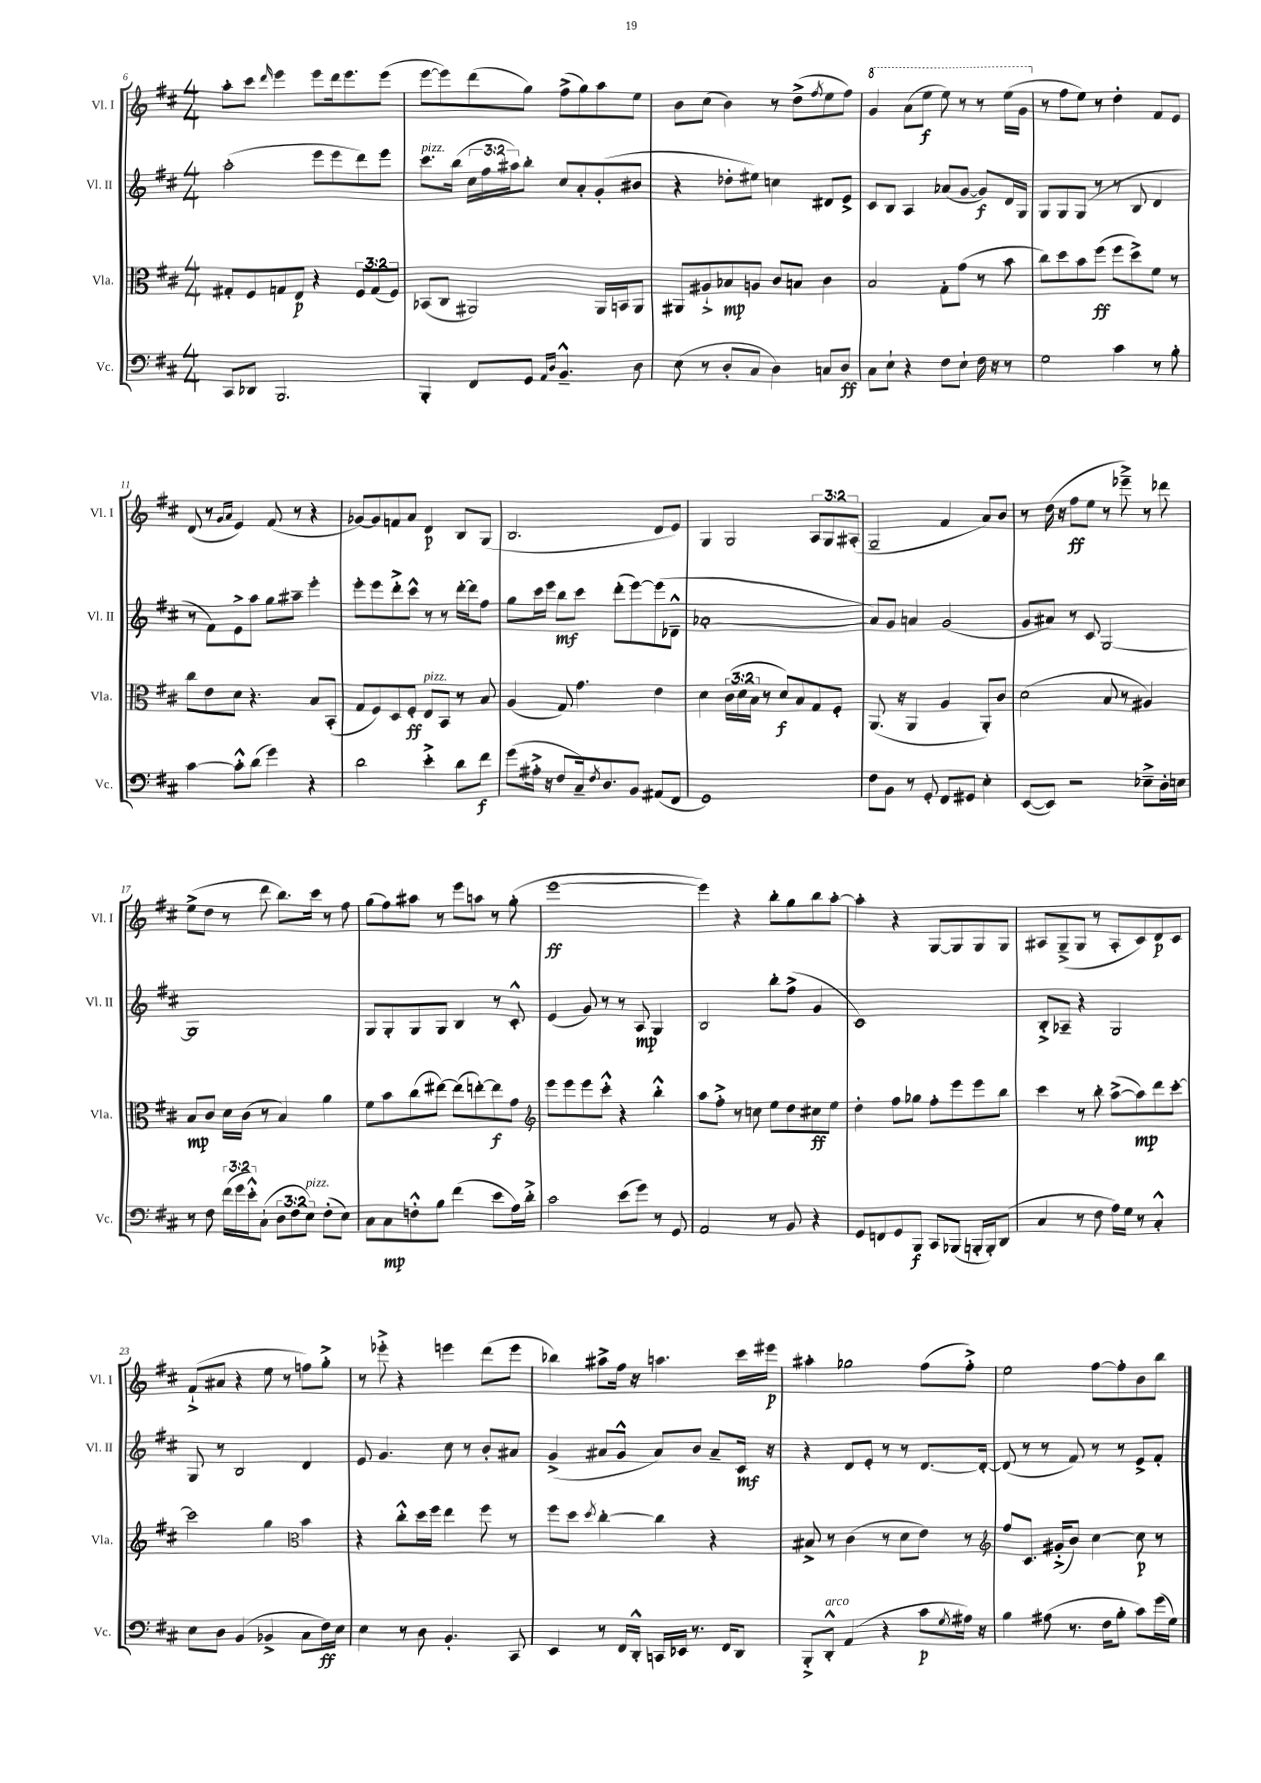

**kern	**dynam	**kern	**dynam	**kern	**dynam	**kern	**dynam
*part4	*part4	*part3	*part3	*part2	*part2	*part1	*part1
*staff4	*staff4	*staff3	*staff3	*staff2	*staff2	*staff1	*staff1
*I"Vc.	*	*I"Vla.	*	*I"Vl. II	*	*I"Vl. I	*
*I'Vc.	*	*I'Vla.	*	*I'Vl. II	*	*I'Vl. I	*
*clefF4	*	*clefC3	*	*clefG2	*	*clefG2	*
*k[f#c#]	*	*k[f#c#]	*	*k[f#c#]	*	*k[f#c#]	*
*M4/4	*	*M4/4	*	*M4/4	*	*M4/4	*
=6	=6	=6	=6	=6	=6	=6	=6
8CC#/L	.	8G#X'/L	.	(2aa'\	.	8aa'\L	.
8DD-X/J	.	8F#/	.	.	.	8ccc#\J	.
.	.	.	.	.	.	16qqddd/	.
2.BBB/	.	8Gn/	.	.	.	4eee\	.
.	.	8E/J	p	.	.	.	.
.	.	4r	.	8eee\L	.	8eee\L	.
.	.	.	.	8eee\	.	16ddd\k	.
.	.	.	.	.	.	8.eee\	.
.	.	12F#/L	.	8ddd\)	.	.	.
.	.	(12G/	.	.	.	.	.
.	.	.	.	8eee\J	.	(8eee\J	.
.	.	12F#/J)	.	.	.	.	.
=7	=7	=7	=7	=7	=7	=7	=7
!	!	!	!	!LO:TX:a:i:t=pizz.	!	!	!
4BBB'/	.	(8BB-X/L	.	8.ccc#\L	.	[8eee\L	.
.	.	8C#/J	.	.	.	8eee\])	.
.	.	.	.	(16bb\Jk	.	.	.
8FF#/L	.	2AA#X/)	.	24cc#\LL	.	(8ddd\	.
.	.	.	.	24ff#\	.	.	.
.	.	.	.	24aa#X\J)	.	.	.
8GG/J	.	.	.	8bb'\J	.	8gg\J)	.
16qqAA/LL	.	.	.	.	.	.	.
16qqD/JJ	.	.	.	.	.	.	.
4.BB~^^/	.	.	.	8cc#/L	.	(8ff#^\L	.
.	.	.	.	8a'/	.	8gg\)	.
.	.	16AA#/LL	.	(8g'/	.	8aa\	.
.	.	16BBn/J	.	.	.	.	.
8D\	.	8AA#/J	.	8b#X/J	.	8ee\J	.
=8	=8	=8	=8	=8	=8	=8	=8
(8E\	.	8AA#X/L	.	4r	.	8b\L	.
8r	.	8A#X`^/	.	.	.	(8cc#\J	.
8D'/L	.	8B-X/	mp	8dd-X'\L	.	4b\)	.
8C#/J	.	8An/J	.	8ee#X\J)	.	.	.
4D\)	.	8c#/L	.	4ccn\	.	8r	.
.	.	8Bn/J	.	.	.	(8dd^\L	.
.	.	.	.	.	.	8qff#/	.
8Cn/L	.	4c#\	.	8d#X/L	.	8ee\	.
8D/J	ff	.	.	8e^/J	.	8ff#\J)	.
=9	=9	=9	=9	=9	=9	=9	=9
*	*	*	*	*	*	*8va	*
8C#\L	.	2B/	.	8c#/L	.	4gg/	.
8E`\J	.	.	.	8B/J	.	.	.
4r	.	.	.	4A/	.	(8aa\L	.
.	.	.	.	.	.	8eee\J	f
8F#\L	.	8G'\L	.	(8a-X/L	.	8eee\)	.
8E`\J	.	(8g\J	.	[8g/J	.	8r	.
16F#\	.	8r	.	8g/L])	f	8r	.
16r	.	.	.	.	.	.	.
8r	.	8b\	.	16d/L	.	(16eee\LL	.
.	.	.	.	16G/JJ	.	16gg\JJ	.
=10	=10	=10	=10	=10	=10	=10	=10
*	*	*	*	*	*	*X8va	*
2G\	.	8cc#\L)	.	8G/L	.	8r	.
.	.	8dd\	.	8G/	.	8ff#\L	.
.	.	8b\	.	(8G/J	.	8ee\J)	.
.	.	(8ff#\J	ff	8r	.	8r	.
4c#\	.	8ff#\L	.	8r	.	4dd'\	.
.	.	8dd^\)	.	8B/	.	.	.
8r	.	8f#\J	.	4d/	.	8f#/L	.
8B'\	.	8r	.	.	.	8e/J	.
!!LO:LB:g=z
=11	=11	=11	=11	=11	=11	=11	=11
[4c#\	.	8cc#\L	.	8r	.	(8d/	.
.	.	8e\	.	8f#\L)	.	8r	.
.	.	.	.	.	.	16qqg/LL	.
.	.	.	.	.	.	16qqa/JJ	.
8c#'^^\L]	.	8d\J	.	8e^\	.	4e/)	.
(8d\J	.	4.r	.	8aa\J	.	.	.
4g\)	.	.	.	8gg\L	.	(8f#/	.
.	.	.	.	8aa#X~\J	.	8r	.
4r	.	8B/L	.	4eee'\	.	4r	.
.	.	(8BB'/J	.	.	.	.	.
=12	=12	=12	=12	=12	=12	=12	=12
2d\	.	8G/L	.	8eee'\L	.	[8g-X/L)	.
.	.	8F#/)	.	8eee\	.	8g-/]	.
.	.	8D/	.	8ddd'^\	.	8fn/	.
.	.	8F#'/J	ff	8ccc#^^\J	.	8a/J	.
!	!	!LO:TX:a:i:t=pizz.	!	!	!	!	!
4e'^\	.	8E/L	.	8r	.	4d/	p
.	.	8BB/J	.	8r	.	.	.
8d\L	.	8r	.	[16ddd'\LL	.	8B/L	.
.	.	.	.	16ddd\J]	.	.	.
8f#\J	f	8B/	.	8ff#\J	.	(8G/J	.
=13	=13	=13	=13	=13	=13	=13	=13
(8g\L	.	(4A/	.	8gg\L	.	2.B/	.
16A#X'^\Jk	.	.	.	16ccc#\L	.	.	.
16r	.	.	.	16eee\JJ	.	.	.
8F#/L	.	8G/)	.	8bb\L	mf	.	.
16C#~/k)	.	4.g\	.	8ccc#\J	.	.	.
8qF#/	.	.	.	.	.	.	.
8.D/	.	.	.	.	.	.	.
.	.	.	.	(8ddd'\L	.	.	.
8BB/J	.	.	.	[8eee\)	.	.	.
(8AA#X/L	.	4e\	.	(8eee\]	.	8d/L	.
8FF#/J	.	.	.	8d-X~^^\J	.	8e/J)	.
=14	=14	=14	=14	=14	=14	=14	=14
1GG)	.	4d\	.	[1a-X'	.	4G/	.
.	.	(24c#\LL	.	.	.	2G/	.
.	.	24d\	.	.	.	.	.
.	.	24B\JJ	.	.	.	.	.
.	.	8r	.	.	.	.	.
.	.	8d/L)	f	.	.	.	.
.	.	8B/	.	.	.	.	.
.	.	8G/	.	.	.	12A/L	.
.	.	.	.	.	.	12G/	.
.	.	8F#'/J	.	.	.	.	.
.	.	.	.	.	.	(12A#X'/J	.
=15	=15	=15	=15	=15	=15	=15	=15
8F#\L	.	(8.AA/	.	8a-/L])	.	2G~/	.
8BB\J	.	.	.	8g/J	.	.	.
.	.	16r	.	.	.	.	.
8r	.	4AA/	.	4an/	.	.	.
8GG'/	.	.	.	.	.	.	.
8FF#/L	.	4A/	.	(2g/	.	4f#/	.
8GG#X/J	.	.	.	.	.	.	.
4E'\	.	8AA'/L)	.	.	.	8a/L)	.
.	.	8c#/J	.	.	.	8b/J	.
=16	=16	=16	=16	=16	=16	=16	=16
([8EE/L	.	(2d\	.	8g/L	.	8r	.
8EE/J])	.	.	.	8a#X/J)	.	(16dd\	.
.	.	.	.	.	.	16r	.
2r	.	.	.	8r	.	8ff#\L	ff
.	.	.	.	8c#/	.	8ee\J	.
.	.	8B/	.	[2G/	.	8r	.
.	.	8r	.	.	.	8eee-X~^\)	.
8E-X~^\L	.	4A#X/)	.	.	.	8r	.
16D'\L	.	.	.	.	.	8ddd-X\	.
16En\JJ	.	.	.	.	.	.	.
!!LO:LB:g=z
=17	=17	=17	=17	=17	=17	=17	=17
8r	.	8B/L	mp	1G]	.	(8ee^\L	.
8F#\	.	8c#/J	.	.	.	8dd\J	.
(24f#\LL	.	16d\LL	.	.	.	8r	.
24g\	.	.	.	.	.	.	.
.	.	(16c#\JJ	.	.	.	.	.
24e'^^\J)	.	.	.	.	.	.	.
(8C#`\J	.	8r	.	.	.	8ddd\	.
12D\L	.	4B/)	.	.	.	8.bb\L)	.
12F#\	.	.	.	.	.	.	.
!LO:TX:a:i:t=pizz.	!	!	!	!	!	!	!
12E\J)	.	.	.	.	.	.	.
.	.	.	.	.	.	16ccc#\Jk	.
(8F#'\L	.	4a\	.	.	.	8r	.
8E\J)	.	.	.	.	.	8ff#\	.
=18	=18	=18	=18	=18	=18	=18	=18
8C#\L	.	8f#\L	.	8G/L	.	(8gg\L	.
8C#\	mp	8b\	.	8G'/	.	8ff#\)	.
8Fn'^^\	.	(8cc#\	.	8G/	.	8aa#X\J	.
8B\J	.	[8ee#X\J)	.	8G/J	.	8r	.
(4f#\	.	(8ee#\L]	.	4B/	.	8eee\L	.
.	.	[8een'\)	.	.	.	8aan\J	.
8e\L	.	8ee\]	f	8r	.	8r	.
16A\L)	.	8g\J	.	8c#'^^/	.	(8gg'\	.
16d'^\JJ	.	.	.	.	.	.	.
=19	=19	=19	=19	=19	=19	=19	=19
*	*	*clefG2	*	*	*	*	*
2c#\	.	8eee\L	.	(4e/	.	[1eee	ff
.	.	8eee\	.	.	.	.	.
.	.	8eee\	.	8g/)	.	.	.
.	.	8ccc#'^^\J	.	8r	.	.	.
(8e\L	.	4r	.	8r	.	.	.
8g\J)	.	.	.	8A/	mp	.	.
8r	.	4bb'^^\	.	4G/	.	.	.
8GG/	.	.	.	.	.	.	.
=20	=20	=20	=20	=20	=20	=20	=20
2AA/	.	8aa\L	.	2B/	.	4eee\])	.
.	.	8ff#'^\J	.	.	.	.	.
.	.	8r	.	.	.	4r	.
.	.	8ccn\	.	.	.	.	.
8r	.	8ee\L	.	8bb'\L	.	8bb'\L	.
8BB/	.	8dd\	.	(8ff#^\J	.	8gg\	.
4r	.	8cc#X\	ff	4g/	.	8bb\	.
.	.	8ee\J	.	.	.	[8aa'\J	.
=21	=21	=21	=21	=21	=21	=21	=21
8GG/L	.	4dd'\	.	1c#)	.	4aa'\]	.
8FFn/	.	.	.	.	.	.	.
8GG/	.	8ff#\L	.	.	.	4r	.
8BBB/J	f	8gg-X\J	.	.	.	.	.
8CC#/L	.	8ff#'\L	.	.	.	[8G/L	.
(8BBB-X/J	.	8eee\	.	.	.	8G/]	.
16BBBn'/LL	.	8eee\	.	.	.	8G/	.
16BBB'/J)	.	.	.	.	.	.	.
(8DD/J	.	8bb\J	.	.	.	8G/J	.
=22	=22	=22	=22	=22	=22	=22	=22
4C#/	.	4ccc#\	.	8B'^/L	.	8A#X/L	.
.	.	.	.	8A-X~/J	.	(8G~^/	.
8r	.	8r	.	4r	.	8G/J	.
8F#\	.	8bb'\	.	.	.	8r	.
16A\LL)	.	([8aa^\L	.	2G/	.	8A#'/L	.
16G\JJ	.	.	.	.	.	.	.
8r	.	8aa\])	mp	.	.	8c#/)	.
4C#'^^/	.	8ddd\	.	.	.	8d/	p
.	.	[8ccc#'\J	.	.	.	8c#/J	.
!!LO:LB:g=z
=23	=23	=23	=23	=23	=23	=23	=23
8E\L	.	2ccc#\]	.	8G/	.	(8f#`^/L	.
8D\J	.	.	.	8r	.	8a#X/J	.
(4BB/	.	.	.	2B/	.	4r	.
4BB-X^/	.	4gg\	.	.	.	8ee\	.
.	.	.	.	.	.	8r	.
*	*	*clefC3	*	*	*	*	*
8C#\L	.	4b\	.	4d/	.	8ffn\L)	.
16F#\L)	ff	.	.	.	.	8gg'^\J	.
16E\JJ	.	.	.	.	.	.	.
=24	=24	=24	=24	=24	=24	=24	=24
4E\	.	4r	.	8e/	.	8r	.
.	.	.	.	4.g/	.	8eee-X'^\	.
8r	.	8cc#'^^\L	.	.	.	4r	.
8D\	.	16dd\L	.	.	.	.	.
.	.	16ff#\JJ	.	.	.	.	.
4.BB'/	.	4ee\	.	8cc#\	.	4eeen\	.
.	.	.	.	8r	.	.	.
.	.	8ff#\	.	8b'/L	.	(8ddd\L	.
8CC#/	.	8r	.	8a#X/J	.	8eee\J	.
=25	=25	=25	=25	=25	=25	=25	=25
4EE/	.	8ff#\L	.	(4g^/	.	4bb-X\)	.
.	.	8dd\J	.	.	.	.	.
.	.	8qdd/	.	.	.	.	.
8r	.	[4cc#'\	.	8a#X/L	.	8aa#X^\L	.
16FF#/LL	.	.	.	8g^^/J	.	16ff#\Jk	.
16DD'^^/JJ	.	.	.	.	.	16r	.
16CCn/LL	.	4cc#\]	.	8a#/L)	.	4.aan\	.
16EE-X/JJ	.	.	.	.	.	.	.
8.r	.	.	.	8b/J	.	.	.
.	.	4r	.	8a#~/L	.	.	.
16FF#/KL	.	.	.	.	.	.	.
8DD/J	.	.	.	16c#/Jk	mf	16ccc#\LL	.
.	.	.	.	16r	.	16eee#X\JJ	p
=26	=26	=26	=26	=26	=26	=26	=26
8BBB'^/L	.	8B#X^/	.	4r	.	4aa#X'\	.
!LO:TX:a:i:t=arco	!	!	!	!	!	!	!
8DD'^^/J	.	8r	.	.	.	.	.
(4AA/	.	(4c#\	.	8d/L	.	2gg-X\	.
.	.	.	.	8e'/J	.	.	.
4r	.	8r	.	8r	.	.	.
.	.	8d\L	.	8r	.	.	.
8c#\L	p	8e\J)	.	[8.d/L	.	(8ff#\L	.
8qG/	.	.	.	.	.	.	.
16A#X\Jk)	.	8r	.	.	.	8ff#'^\J)	.
16r	.	.	.	16d'/Jk_	.	.	.
=27	=27	=27	=27	=27	=27	=27	=27
*	*	*clefG2	*	*	*	*	*
4B\	.	8ff#/L	.	(8d/]	.	2ee\	.
.	.	8.c#/J	.	8r	.	.	.
(8A#X\	.	.	.	8r	.	.	.
.	.	(16g#X'^/KL	.	.	.	.	.
8.r	.	8b/J)	.	8f#/)	.	.	.
.	.	[4cc#\	.	8r	.	[8ff#\L	.
16F#\KL	.	.	.	.	.	.	.
8B'\J	.	.	.	8r	.	8ff#'\]	.
8c#\L)	.	8cc#\]	p	8e^/L	.	8b\	.
(16g\L	.	8r	.	8f#'/J	.	8bb\J	.
16G\JJ)	.	.	.	.	.	.	.
==	==	==	==	==	==	==	==
*-	*-	*-	*-	*-	*-	*-	*-
